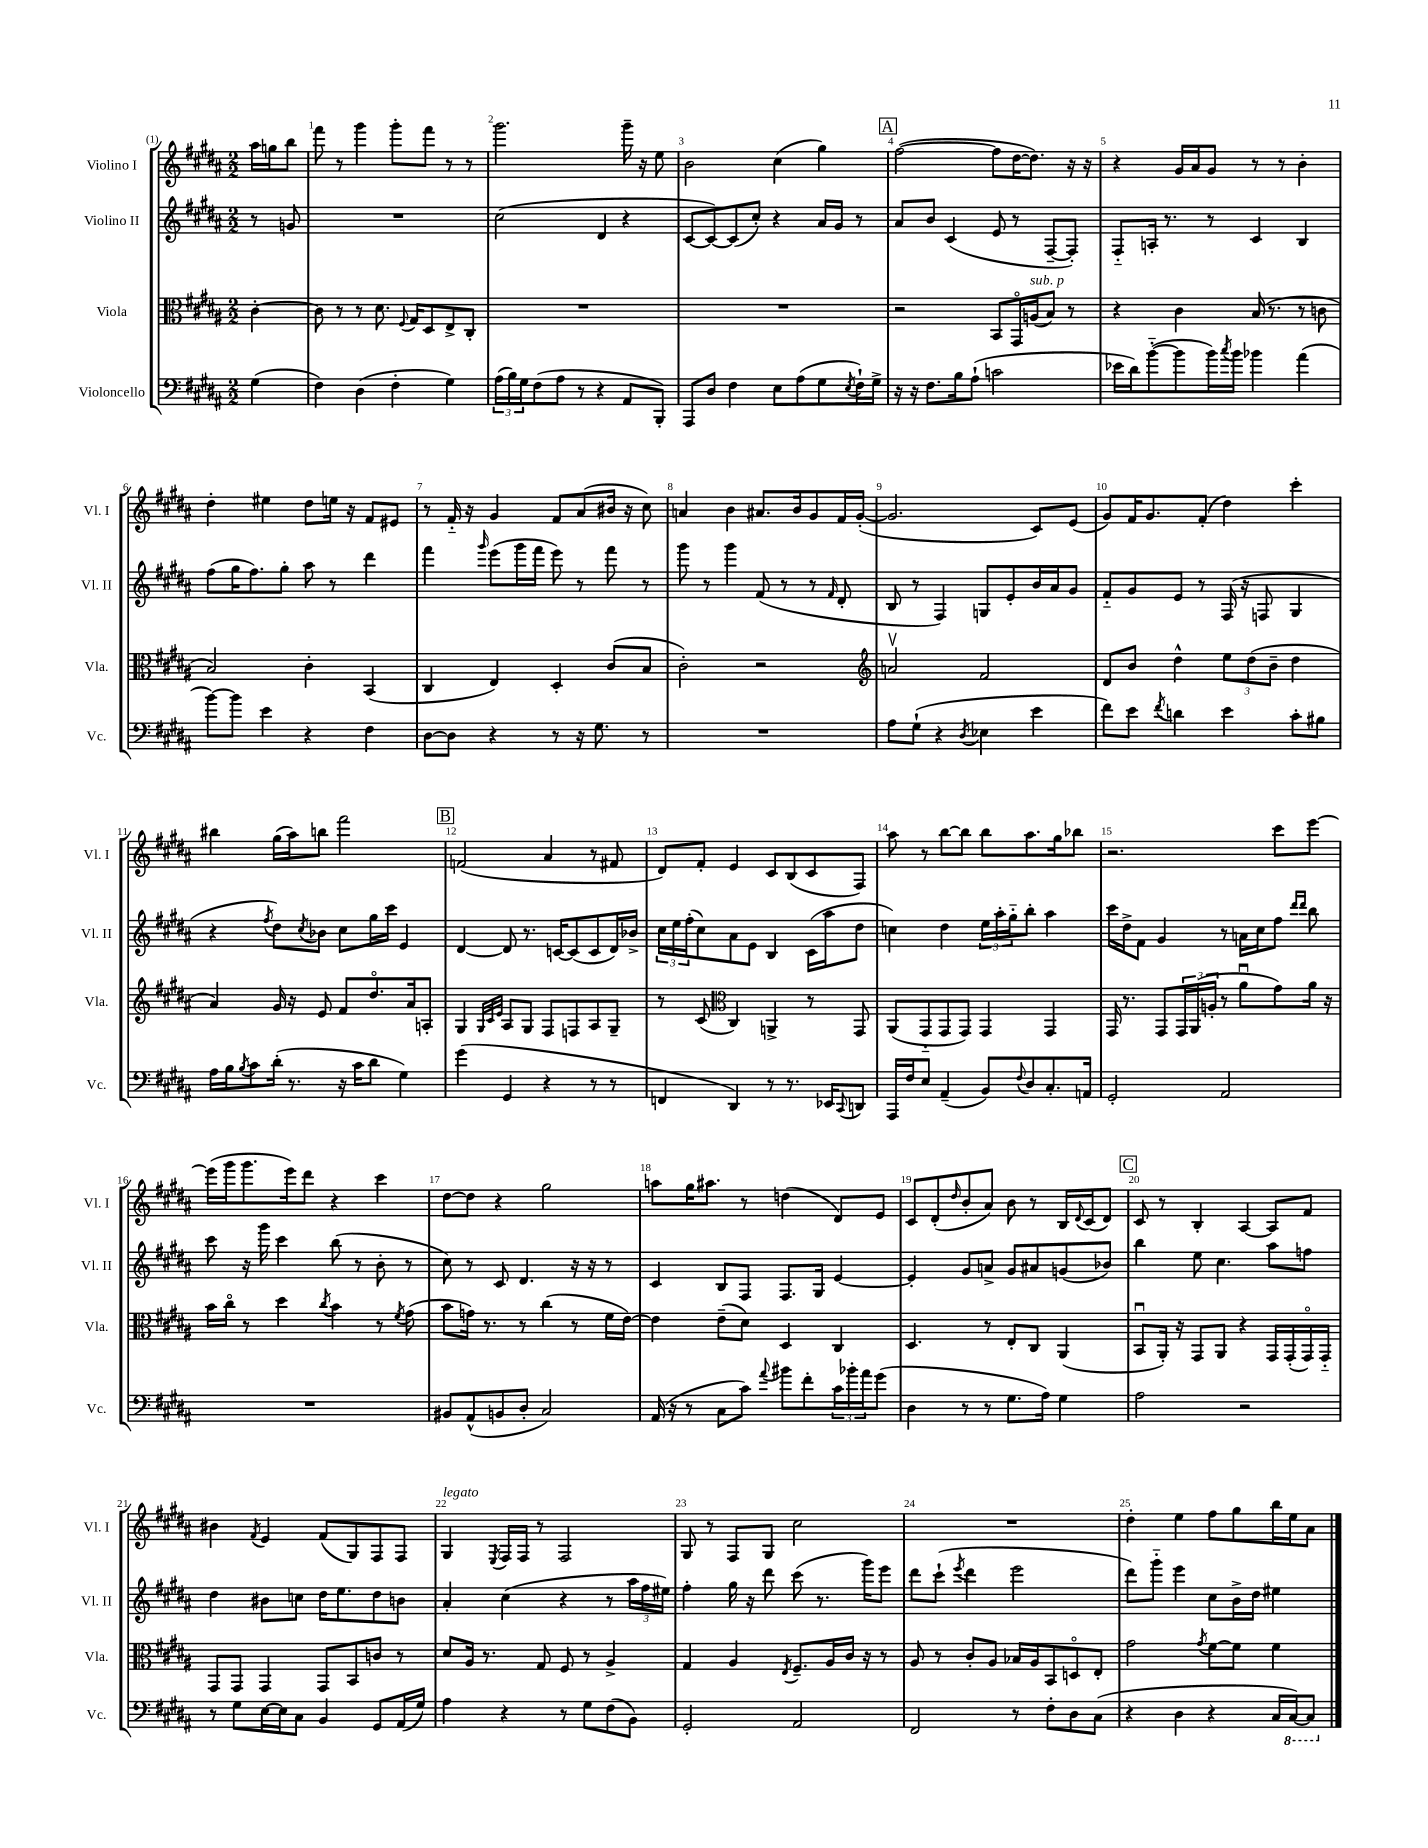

**kern	**kern	**kern	**kern
*part4	*part3	*part2	*part1
*staff4	*staff3	*staff2	*staff1
*I"Violoncello	*I"Viola	*I"Violino II	*I"Violino I
*I'Vc.	*I'Vla.	*I'Vl. II	*I'Vl. I
*clefF4	*clefC3	*clefG2	*clefG2
*k[f#c#g#d#a#]	*k[f#c#g#d#a#]	*k[f#c#g#d#a#]	*k[f#c#g#d#a#]
*M2/2	*M2/2	*M2/2	*M2/2
=	=	=	=
(4G#\	[4c#'\	8r	16aa#\LL
.	.	.	16ggn\J
.	.	8gn/	8bb\J
=1	=1	=1	=1
4F#\)	8c#\]	1r	8fff#\
.	8r	.	8r
(4D#\	8r	.	4ggg#\
.	8.d#\	.	.
4F#'\	.	.	8ggg#'\L
.	8qqF#/	.	.
.	16G#/KL	.	.
.	8D#/	.	8fff#\J
4G#\)	8E^/	.	8r
.	8C#'/J	.	8r
=2	=2	=2	=2
(24A#\LL	1r	(2cc#\	2.ggg#\
24B\)	.	.	.
24G#\J	.	.	.
(8F#\	.	.	.
8A#\J	.	.	.
8r	.	.	.
4r	.	4d#/	.
8AA#/L	.	4r	16ggg#~\
.	.	.	16r
8BBB'/J)	.	.	8ee\
=3	=3	=3	=3
8AAA#/L	1r	[8c#/L	2b\
8D#/J	.	8c#/_)	.
4F#\	.	(8c#/]	.
.	.	8cc#'/J)	.
8E\L	.	4r	(4cc#\
(8A#\	.	.	.
8G#\	.	16a#/LL	4gg#\)
.	.	16g#/JJ	.
8qE/	.	.	.
16F#`\L)	.	8r	.
16G#^\JJ	.	.	.
!!LO:REH:place=s1:t=A
=4	=4	=4	=4
16r	2r	8a#/L	([2ff#\
16r	.	.	.
8.F#\L	.	8b/J	.
.	.	(4c#/	.
16B\k	.	.	.
(8A#`\J	.	.	.
2cn\	8BB/L	8e/	8ff#\L]
.	16GG#/L	8r	[16dd#\K
!	!LO:TX:a:i:t=sub. p	!	!
.	(16An/J	.	8.dd#\J])
.	8B/J)	[8F#~/L	.
.	8r	8F#'/J])	16r
.	.	.	16r
=5	=5	=5	=5
16e-X\LL	4r	8F#/L	4r
16d#\J)	.	.	.
([8b\	.	16An'/Jk	.
.	.	8.r	.
8b\]	4c#\	.	16g#/LL
.	.	.	16a#/J
16b\L)	.	8r	8g#/J
8qcc#/	.	.	.
16b\JJ	.	.	.
4b-X\	(16B/	4c#/	8r
.	8.r	.	.
.	.	.	8r
(4a#\	8r	4B/	4b'\
.	8cn\	.	.
!!LO:LB:g=z
=6	=6	=6	=6
[8b\L)	2B/)	(8ff#\L	4dd#'\
8b\J]	.	16gg#\K	.
.	.	8.ff#\)	.
4e\	.	.	4ee#X\
.	.	8gg#'\J	.
4r	4c#'\	8aa#\	8dd#\L
.	.	8r	16een\Jk
.	.	.	16r
4F#\	(4BB/	4ddd#\	8f#/L
.	.	.	8e#X/J
=7	=7	=7	=7
[8D#\L	4C#/	4fff#\	8r
8D#\J]	.	.	16f#/
.	.	.	16r
.	.	16qqggg#/	.
4r	4E/)	(8eee\L	4g#/
.	.	16ggg#\L	.
.	.	16fff#\JJ	.
8r	4D#'/	8eee\)	8f#/L
16r	.	8r	(8a#/
8.G#\	.	.	.
.	(8c#/L	8fff#\	16b#X/Jk
.	.	.	16r
8r	8B/J	8r	8cc#\)
=8	=8	=8	=8
1r	2c#'\)	8ggg#\	4an/
.	.	8r	.
.	.	4ggg#\	4b\
.	2r	(8f#/	8.a#X/L
.	.	8r	.
.	.	.	16b/k
.	.	8r	8g#/
.	.	16qqf#/	.
.	.	8d#'/	16f#/L
.	.	.	([16g#'/JJ
=9	=9	=9	=9
*	*clefG2	*	*
8A#\L	2anv/	8B/	2.g#/]
(8G#`\J	.	8r	.
4r	.	4F#/)	.
8qD#/	.	.	.
4E-X\	2f#/	8Gn/L	.
.	.	8e'/	.
4e\	.	16b/L	8c#/L)
.	.	16a#/J	.
.	.	8g#/J	(8e/J
=10	=10	=10	=10
8f#\L)	8d#/L	8f#/L	8g#/L)
8e\J	8b/J	8g#/	16f#/K
.	.	.	8.g#/
8qf#/	.	.	.
4dn\	4dd#^^\	8e/J	.
.	.	8r	(8f#'/J
4e\	12ee\L	(16F#/	4dd#\)
.	.	16r	.
.	(12dd#\	.	.
.	.	8Fn/	.
.	12b~\J	.	.
8c#'\L	4dd#\	4G#/	4ccc#'\
8B#X\J	.	.	.
!!LO:LB:g=z
=11	=11	=11	=11
16A#\LL	4a#/)	4r	4bb#X\
16B\J	.	.	.
8qB/	.	.	.
8c#\	.	.	.
.	.	8qff#/	.
(16d#'\Jk	16g#/	8dd#\L)	(16gg#\LL
8.r	16r	.	16aa#\J)
.	.	8qcc#/	.
.	8e/	8b-X\J	8bbn\J
16r	8f#/L	8cc#\L	2fff#\
16c#\KL	.	.	.
8d#\J	8.dd#/	16gg#\L	.
.	.	16ccc#\JJ	.
4G#\)	.	4e/	.
.	16a#/k	.	.
.	8An'/J	.	.
!!LO:REH:place=s1:t=B
=12	=12	=12	=12
(4g#\	4G#/	[4d#/	(2fn/
.	32qqG#/LLL	.	.
.	32qqc#/	.	.
.	32qqe/JJJ	.	.
4GG#/	8A#/L	8d#/]	.
.	8G#/J	8.r	.
4r	8F#/L	.	4a#/
.	.	[16cn/KL	.
.	8Fn/	(8c/]	.
8r	8A#/	8c/	8r
8r	8G#~/J	16d#/L)	8f#X/
.	.	16b-X^/JJ	.
=13	=13	=13	=13
4FFn/	8r	24cc#\LL	8d#/L)
.	.	24ee\	.
.	.	(24ff#'\J	.
.	(8c#/	8cc#\)	8f#'/J
*	*clefC3	*	*
4DD#/)	4C#/)	8a#\	4e/
.	.	8e\J	.
8r	4AAn^/	4B/	8c#/L
8.r	.	.	(8B/
.	8r	(16c#\LL	8c#/
16EE-X/KL	.	16aa#\J	.
8qqCC#/	.	.	.
8DDn/J	8GG#/	8dd#\J	8F#/J)
=14	=14	=14	=14
16AAA#/LL	(8AA#/L	4ccn\)	8aa#\
16F#/J	.	.	.
8E/J	8GG#/	.	8r
(4AA#~/	8GG#/	4dd#\	[8bb\L
.	8GG#/J)	.	8bb\J]
8BB/L)	4GG#/	24ee\LL	8bb\L
.	.	24aa#'\	.
.	.	24gg#\J	.
8qqF#/	.	.	.
8D#/	.	8bb'\J	8.aa#\
8.C#'/	4GG#/	4aa#\	.
.	.	.	16gg#\k
.	.	.	8bb-X\J
16AAn/Jk	.	.	.
=15	=15	=15	=15
2GG#'/	16GG#/	16ccc#\LL	2.r
.	8.r	16dd#^\J	.
.	.	8f#\J	.
.	8GG#/L	4g#/	.
.	24GG#/L	.	.
.	(24AA#/	.	.
.	24An'/JJ	.	.
2AA#/	8r	8r	.
.	8a#u\L	16an\LL	.
.	.	16cc#\J	.
.	8g#\)	8ff#\J	8ccc#\L
.	.	16qqddd#/LL	.
.	.	16qqddd#/JJ	.
.	16a#\Jk	8bb\	[8eee\J
.	16r	.	.
!!LO:LB:g=z
=16	=16	=16	=16
1r	16b\LL	8ccc#\	(16eee\LL]
.	16cc#\JJ	.	16ggg#\J
.	8r	16r	8.ggg#\
.	.	16ggg#\	.
.	4dd#\	4ccc#\	.
.	.	.	16eee\k)
.	.	.	8ddd#\J
.	8qcc#/	.	.
.	4b\	(8bb\	4r
.	.	8r	.
.	8r	8b'\	4ccc#\
.	8qf#/	.	.
.	(8g#\	8r	.
=17	=17	=17	=17
8BB#X/L	8b\L	8cc#\)	[8dd#\L
(8AA#^^/	16gn\Jk)	8r	8dd#\J]
.	8.r	.	.
8BBn/	.	8c#/	4r
8D#'/J	8r	4.d#/	.
2C#/)	(4cc#\	.	2gg#\
.	8r	16r	.
.	.	16r	.
.	16f#\LL	8r	.
.	[16e\JJ)	.	.
=18	=18	=18	=18
(16AA#/	4e\]	4c#/	8aan\L
16r	.	.	.
8r	.	.	16gg#\K
.	.	.	8.aa#X\J
8C#\L	(8e~\L	8B/L	.
8c#\J)	8d#\J)	8F#/J	8r
8qqa#/	.	.	.
8b#X\L	4D#/	8.F#/L	(4ddn\
8f#'\	.	.	.
.	.	16G#/Jk	.
24c#\L	4C#/	[4e/	8d#/L)
24b-X'\	.	.	.
24a#\J	.	.	.
(8g#\J	.	.	8e/J
=19	=19	=19	=19
4D#\	4.D#/	4e'/]	8c#/L
.	.	.	(8d#'/
.	.	.	16qqdd#/
8r	.	8g#/L	8b'/
8r	8r	8an^/J	8a#/J)
8.G#\L	8E'/L	8g#/L	8b\
.	8C#/J	8a#X/	8r
16A#\Jk)	.	.	.
4G#\	(4AA#/	(8gn/	16B/LL
.	.	.	8qqd#/
.	.	.	(16c#/J
.	.	8b-X/J)	8d#/J)
!!LO:REH:place=s1:t=C
=20	=20	=20	=20
2A#\	8BBu/L	4bb\	8c#/
.	16AA#'/Jk)	.	8r
.	16r	.	.
.	8GG#/L	8ee\	4B'/
.	8AA#/J	4.cc#\	.
2r	4r	.	[4A#/
.	16GG#/LL	8aa#\L	8A#/L]
.	(16GG#'/	.	.
.	16GG#/)	8ffn\J	8f#/J
.	16GG#/JJ	.	.
!!LO:LB:g=z
=21	=21	=21	=21
8r	8GG#/L	4dd#\	4b#X\
8G#\L	8GG#/J	.	.
.	.	.	8qf#/
[16E\L	4GG#/	8b#X\L	4e/
16E\J]	.	.	.
8C#\J	.	8ccn\J	.
4BB/	8GG#/L	16dd#\KL	(8f#/L
.	.	8.ee\	.
.	8BB/	.	8G#/)
8GG#/L	8cn/J	8dd#\	8F#/
(16AA#/L	8r	8bn\J	8F#/J
16G#/JJ)	.	.	.
=22	=22	=22	=22
!	!	!	!LO:TX:a:i:t=legato
4A#\	8d#/L	4a#'/	4G#/
.	16A#/Jk	.	.
.	8.r	.	.
.	.	.	8qE/
4r	.	(4cc#\	16F#/LL
.	.	.	16F#/JJ
.	8G#/	.	8r
8r	8F#/	4r	2F#/
8G#\L	8r	.	.
(8F#\	4A#^/	8r	.
8BB\J)	.	24aa#\LL	.
.	.	24ff#\	.
.	.	24ee#X\JJ)	.
=23	=23	=23	=23
2GG#'/	4G#/	4ff#'\	8G#/
.	.	.	8r
.	4A#/	16gg#\	8F#/L
.	.	16r	.
.	.	8ddd#\	8G#/J
.	8qE/	.	.
2AA#/	8.F#~/L	(8ccc#\	2cc#\
.	.	8.r	.
.	16A#/L	.	.
.	16c#/JJ	.	.
.	16r	16ggg#\KL)	.
.	8r	8eee\J	.
=24	=24	=24	=24
2FF#/	8A#/	8ddd#\L	1r
.	8r	(8ccc#`\J	.
.	.	8qeee/	.
.	8c#'/L	4ddd#\	.
.	8A#/J	.	.
8r	16B-X/LL	2eee\	.
.	16A#/J	.	.
8F#'\L	8BB/	.	.
8D#\	8Dn/	.	.
(8C#\J	8E'/J	.	.
=25	=25	=25	=25
4r	2g#\	8ddd#\L)	4dd#'\
.	.	8ggg#\J	.
4D#\	.	4eee\	4ee\
.	8qg#/	.	.
4r	[8f#\L	8cc#\L	8ff#\L
.	8f#\J]	16b^\L	8gg#\
.	.	16dd#\JJ	.
16C#/LL	4f#\	4ee#X\	16bb\L
*8ba	*	*	*
[16CC#/J)	.	.	16ee\J
8CC#/J]	.	.	8a#\J
*X8ba	*	*	*
==	==	==	==
*-	*-	*-	*-
